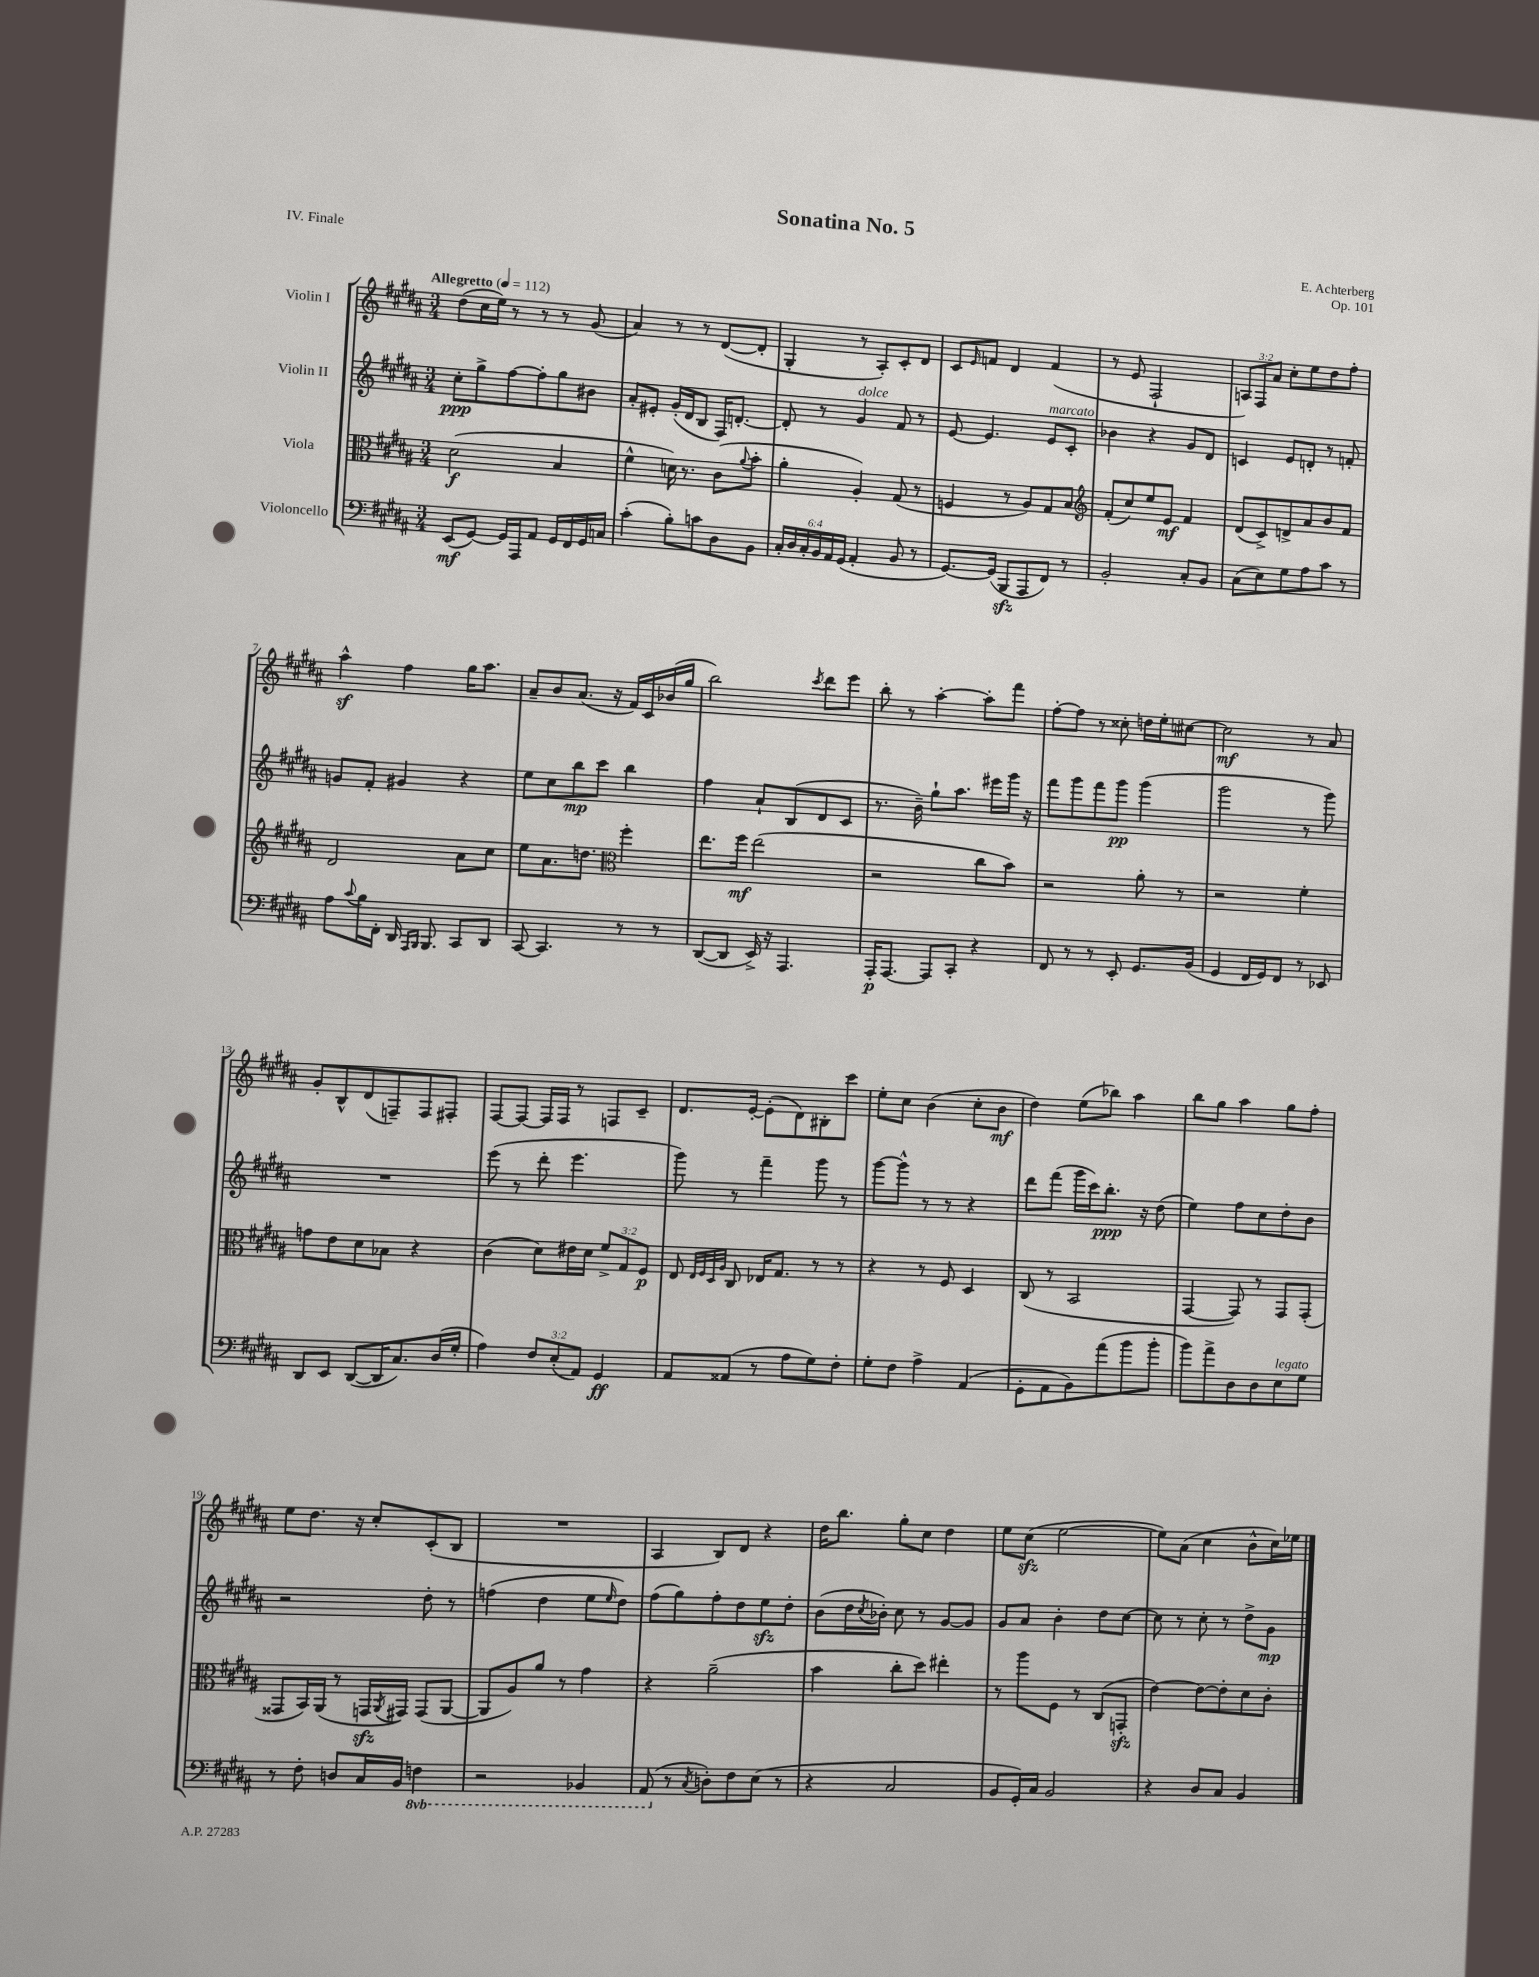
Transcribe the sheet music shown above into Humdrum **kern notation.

**kern	**kern	**kern	**kern
*staff4	*staff3	*staff2	*staff1
*clefF4	*clefC3	*clefG2	*clefG2
*k[f#c#g#d#a#]	*k[f#c#g#d#a#]	*k[f#c#g#d#a#]	*k[f#c#g#d#a#]
*M3/4	*M3/4	*M3/4	*M3/4
*MM112	*MM112	*MM112	*MM112
(8EE/L	(2d#\	8cc#'\L	(8dd#\L
[8GG#/J)	.	8gg#^\	16cc#\L
.	.	.	16ee\JJ)
16GG#/]LL	.	[8ff#\	8r
16AAA#/J	.	.	.
8AA#/J	.	8ff#'\]	8r
16GG#/LL	4B/	8gg#\	8r
16FF#/	.	.	.
16GG#/	.	8b#\J	(8g#/
16C/JJ	.	.	.
=	=	=	=
(4c#'\	4f#^^\	8a#'/L	4a#/)
.	.	8e#'/J	.
8B'\L)	16d\)	(16g#'/LL	8r
.	8.r	16d#/J	.
8c\	.	8B/J	8r
8D#\	(8c#\L	16F#/LK)	([8d#/L
.	.	[8.d'/J	.
.	8qqa#/	.	.
8BB\J	8b'\J	.	8d#'/]J
=	=	=	=
24C#'/LL	4a#'\	8d'/]	4G#'/
24D#/	.	.	.
24C#'/	.	.	.
24BB/	.	8r	.
24AA#/	.	.	.
(24GG#/JJ	.	.	.
4AA#'/	4A#'/)	4g#/	8r
.	.	.	8A#'/L)
8BB/	(8G#/	8f#/	8c#'/
8r	8r	8r	8d#/J
=	=	=	=
[8.GG#/L)	4F/	[8e/	8c#/L
.	.	.	16qqe/
.	.	4.e/]	8f/J
(16GG#/]Jk	.	.	.
8BBB/L	8r	.	4d#/
8AAA#/	8A#/L)	.	.
8FF#/J)	8G#/	8e/L	(4f/
8r	8B/J	8c#'/J	.
=	=	=	=
*	*clefG2	*	*
2BB'/	(8f#'/L	4b-\	8r
.	8cc#/)	.	8e/
.	8ee/	4r	2F#`/
.	8e/J	.	.
8C#'/L	4f#/	8g#/L	.
8BB/J	.	8d#/J	.
=	=	=	=
(8C#\L	(8d#/L	4c/	12A/L)
.	.	.	12F#/
8E\)	8c#^/)	.	.
.	.	.	12a#/J
8G#\	8d^/	8e/L	8cc#'\L
8A#\	8a#/	8d'/J	8ee\
8c#\J	8b/	8r	8dd#\
8r	8f#/J	8f'/	8ff#'\J
=	=	=	=
8A#\L	2d#/	8g/L	4aa#^^\
8qqc#/	.	.	.
16B\L	.	8f#'/J	.
16FF#'\JJ	.	.	.
16DD#/	.	4g#/	4ff#\
16qqAAA#/LL	.	.	.
16qqBBB/JJ	.	.	.
8.BBB/	.	.	.
8CC#/L	8a#\L	4r	16gg#\LK
.	.	.	8.aa#\J
8DD#/J	8cc#\J	.	.
=	=	=	=
[8CC#/	8ee\L	8ee\L	8a#~/L
4.CC#/]	8.a#\	8cc#\	8b/
.	.	8bb\	(8.a#/J
.	8.dd\J	.	.
.	.	8ccc#\J	.
.	.	.	16r
*	*clefC3	*	*
8r	4ff#'\	4bb\	16f#/LL)
.	.	.	16c#/
8r	.	.	(16b-/
.	.	.	16gg#/JJ
=	=	=	=
([8DD#/L	8.ee\L	4ff#\	2bb\)
8DD#/]J	.	.	.
.	16ff#\Jk	.	.
16EE^/)	(2ee\	8a#`/L	.
16r	.	.	.
4.AAA#/	.	(8B/	.
.	.	.	8qccc#/
.	.	8d#/	8ddd#\L
.	.	8c#/J	8eee\J
=	=	=	=
16AAA#'/LK	2r	8.r	8bb'\
[8.AAA#/J	.	.	.
.	.	.	8r
.	.	16b~\)	.
8AAA#/]L	.	8gg#`\L	[4aa#'\
8CC#'/J	.	8.aa#\J	.
4r	8cc#\L	.	8aa#'\]L
.	.	16eee#\LL	.
.	8b\J)	16ggg#\JJ	8fff#\J
.	.	16r	.
=	=	=	=
8FF#/	2r	8fff#\L	[8ff#'\L
8r	.	8ggg#\	8ff#\]J
8r	.	8fff#\	8r
8EE'/	.	8ggg#\J	8cc##'\
8.GG#/L	8a#'\	(4ggg#\	16dd\LL
.	.	.	16ee'\J
.	8r	.	[8cc#\J
(16BB/Jk	.	.	.
=	=	=	=
4GG#/	2r	2ggg#\	2cc#\]
16FF#/LL	.	.	.
16GG#/J)	.	.	.
8FF#/J	.	.	.
8r	4f#'\	8r	8r
8EE-/	.	8ggg#\)	8a#/
=	=	=	=
8DD#/L	8g\L	2.r	8g#'/L
8EE/J	8e\	.	8B^^/
([8DD#/L	8d#\	.	(8d#/
16DD#/]K	8B-\J	.	8F~/)
8.C#/)	.	.	.
.	4r	.	8F/
(16D#/L	.	.	8F#'/J
16G#'/JJ	.	.	.
=	=	=	=
4A#\)	(4c#\	(8eee\	[8F#/L
.	.	8r	8F#/_J
12F#/L	8d#\L)	8ddd#'\	16F#/]LL
.	.	.	16F#/JJ
(12E'/	.	.	.
.	16e#\L	4.eee\	8r
12AA#/J)	.	.	.
.	16d#\JJ	.	.
4GG#/	12f#^/L	.	8F/L
.	12G#/	.	.
.	.	.	8c#~/J
.	12F#/J	.	.
=	=	=	=
8AA#/L	8E/	8ggg#\)	8.d#/L
.	32qqE/LLL	.	.
.	32qqF#/	.	.
.	32qqD#/	.	.
.	32qqA#/JJJ	.	.
(8AA##/J	8C#/	8r	.
.	.	.	[16e'/Jk
8r	16E-/LK	4fff#~\	(8e'\]L
.	8.G#/J	.	.
8A#\L	.	.	8d#\)
8G#\)	8r	8ggg#\	8B#'\
8F#'\J	8r	8r	8ccc#\J
=	=	=	=
8G#'\L	4r	[8ggg#\L	8ee'\L
8F#\J	.	8ggg#^^\]J	8cc#\J
4A#^\	8r	8r	(4b\
.	8F#/	8r	.
(4AA#/	4D#/	4r	8cc#'\L
.	.	.	8b\J
=	=	=	=
8GG#'\L	(8C#/	8ddd#\L	4dd#\)
8AA#\	8r	(8fff#\J	.
8BB\)	2BB/	16ggg#\LL	(8ee\L
.	.	16ccc#\J)	.
(8a#\	.	8.bb'\J	8bb-\J)
8b\	.	.	4aa#\
.	.	16r	.
8b'\J	.	(8dd#\	.
=	=	=	=
8b\L)	[4GG#/	4ee\)	8bb\L
8a#^\	.	.	8gg#\J
8D#\	8GG#/])	8ff#\L	4aa#\
8D#\	8r	8cc#\	.
8E\	8GG#/L	8dd#'\	8gg#\L
8G#\J	(8GG#'/J	8b\J	8ff#'\J
=	=	=	=
8r	8GG##/L	2r	8ee\L
8F#'\	16BB/L)	.	8.dd#\J
.	(16AA#/JJ	.	.
8D/L	8r	.	.
.	.	.	16r
16C#/L	16GG/LL	.	8cc#'/L
.	8qAA#/	.	.
16BB/JJ	16GG#/JJ)	.	.
4FF\	(8GG#/L	8dd#'\	(8c#'/
.	[8AA#/J	8r	8B/J
=	=	=	=
2r	8AA#/]L	(4ff\	2.r
.	8A#/)	.	.
.	8a#/J	4dd#\	.
.	8r	.	.
4BBB-/	4g#\	8ee\L	.
.	.	16qqee/	.
.	.	8dd#\J)	.
=	=	=	=
(8AAA#/	4r	(8ff#\L	4A#/
8r	.	8gg#\)	.
8qC#/	.	.	.
8D'\L)	(2a#~\	8ff#'\	8B/L)
8F#\	.	8dd#\	8d#/J
(8E\J	.	8ee\	4r
8r	.	8dd#'\J	.
=	=	=	=
4r	4b\	(8b\L	16dd#\LK
.	.	.	8.bb\J
.	.	16dd#\L	.
.	.	8qcc#/	.
.	.	16b-'\JJ)	.
2C#/	8cc#'\L	8cc#\	8gg#'\L
.	8dd#\J)	8r	8cc#\J
.	4ee#'\	[8g#/L	4dd#\
.	.	8g#/]J	.
=	=	=	=
8BB/L	8r	8g#/L	8ee\L
16GG#'/L)	8aa#\L	8a#/J	(8cc#\J
16C#/JJ	.	.	.
2BB/	8F#\J	4b'\	[2ee\
.	8r	.	.
.	(8C#/L	8dd#\L	.
.	8GG'/J	[8cc#\J	.
=	=	=	=
4r	[4e\)	8cc#\]	8ee\]L)
.	.	8r	(8a#\J
8D#/L	8e\_L	8cc#'\	4cc#\
8C#/J	8e'\]	8r	.
4BB/	8d#\	8dd#^\L	8b^^\L
.	8c#'\J	8g#\J	16cc#\L)
.	.	.	16ee-\JJ
==	==	==	==
*-	*-	*-	*-
